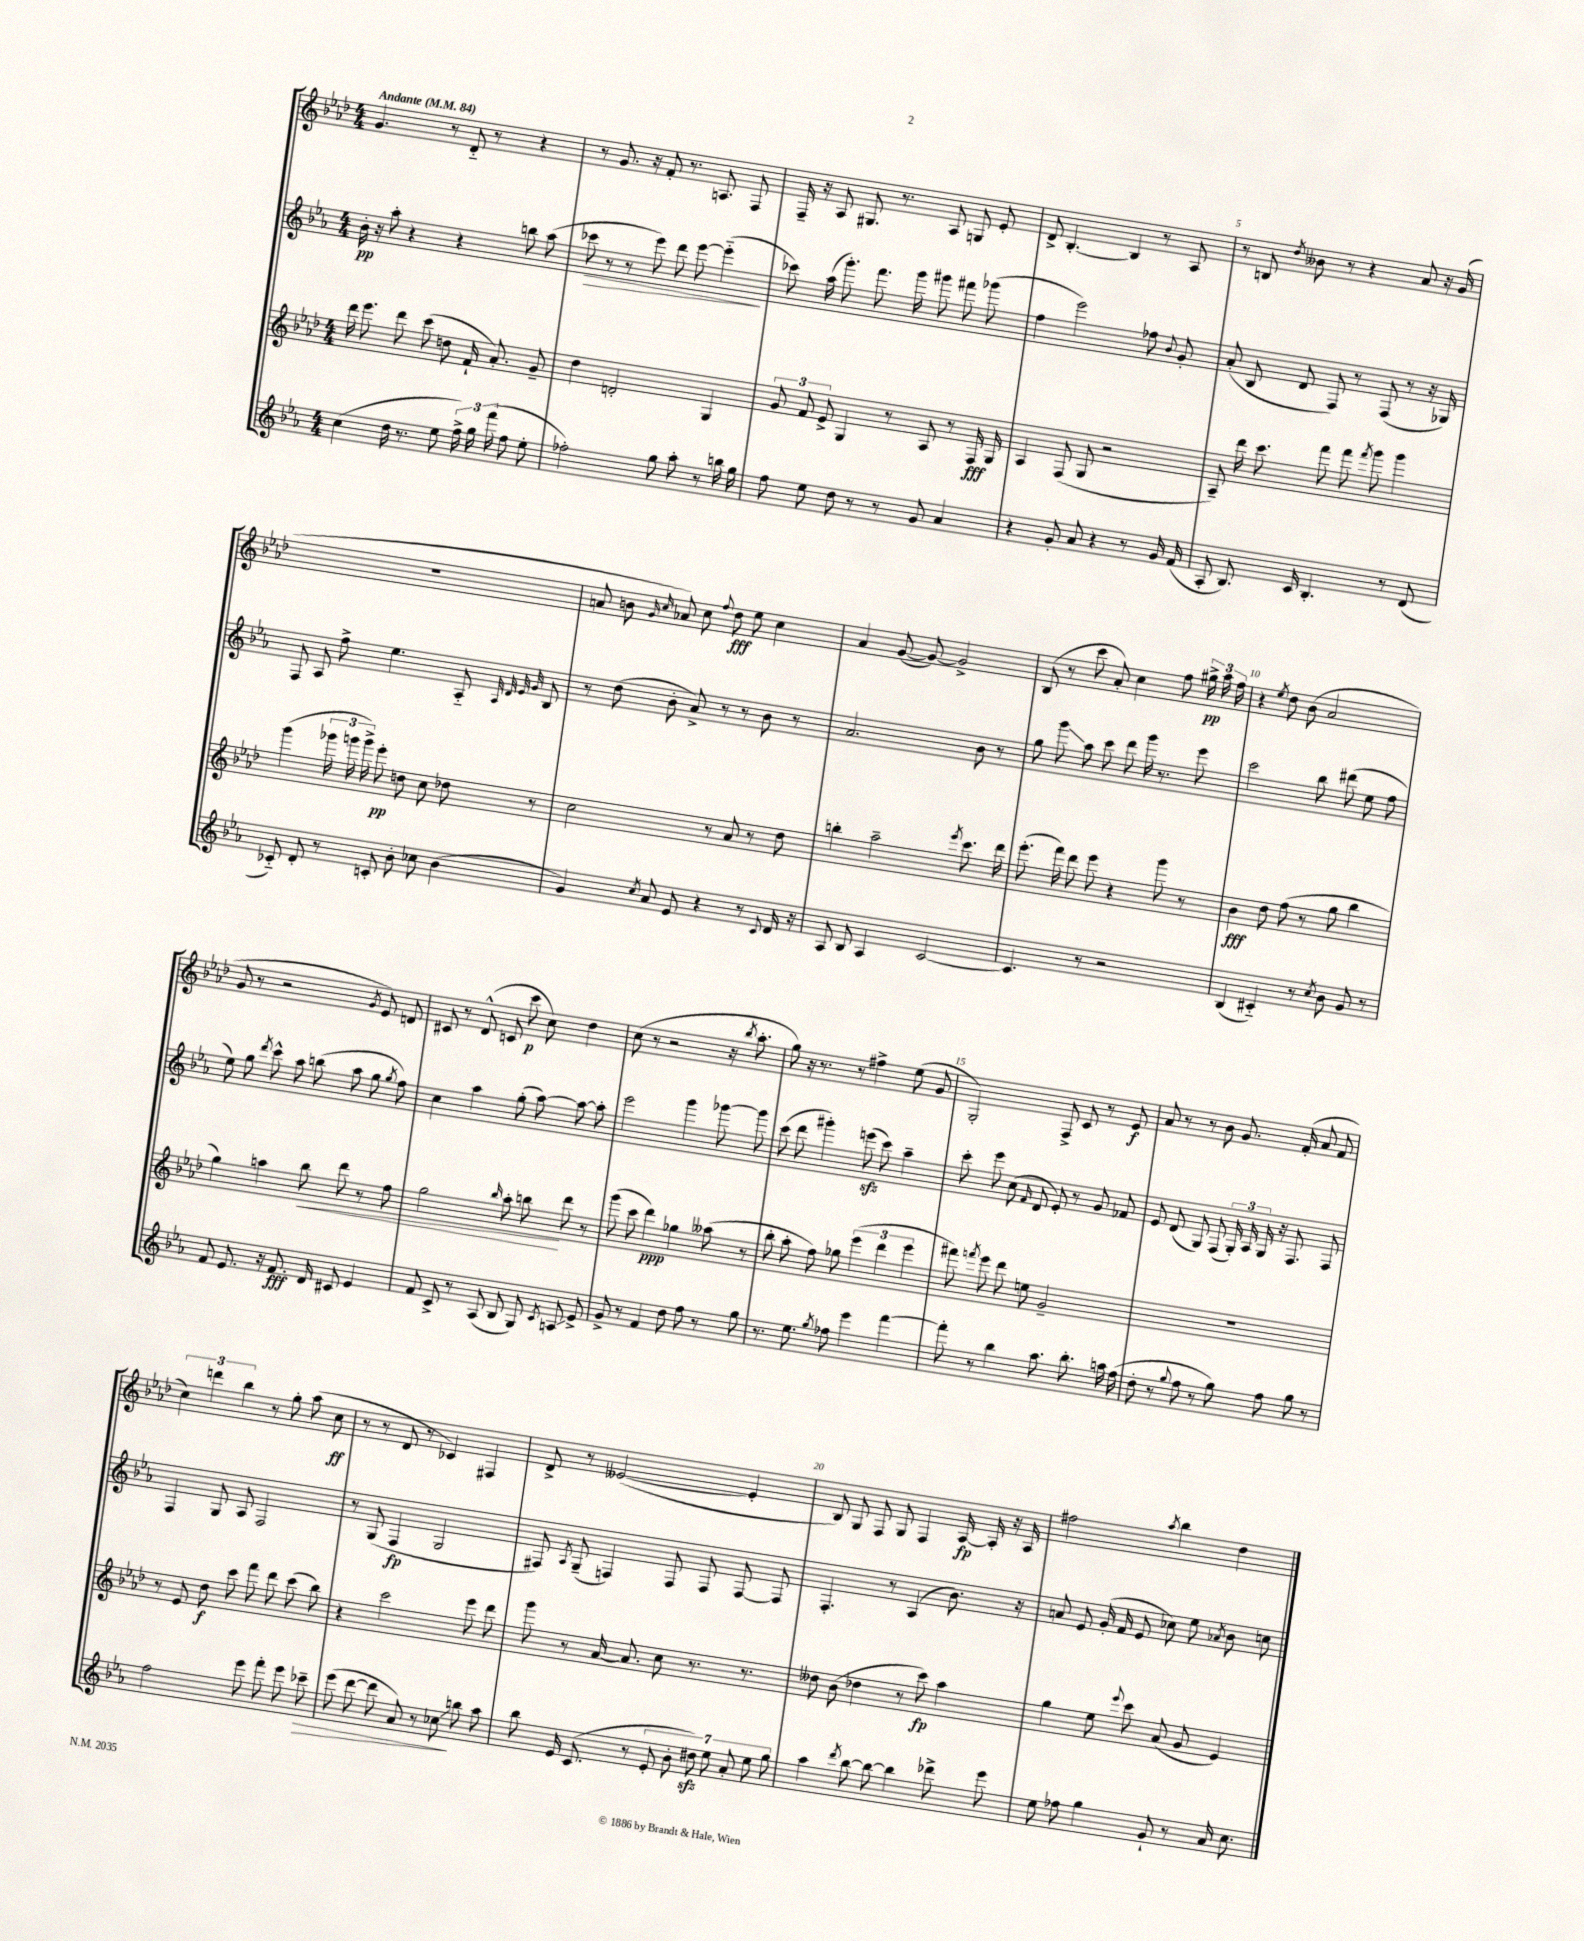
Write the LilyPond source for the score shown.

<<
\new StaffGroup <<
\new Staff = "s0" {
    \clef treble \key aes \major \numericTimeSignature \time 4/4 \tempo "Andante" 4 = 84
    \autoBeamOff g'4. r8 des'8-_ r8 r4 |
    r8 g'8. r16 f'8-. r8. a8. f8 |
    f16-- r16 aes8 gis8. r8. aes8 g8 ees'8-. |
    des'8-> bes4.~-. bes4 r8 aes8 |
    r8 b8 \acciaccatura { des''8 } beses'8 r8 r4 aes'8 r16 g'16( |
    R1 |
    a'8 b'8 \grace { g'16 c''16 } aes'8) c''8 \appoggiatura { f''8 } des''8\fff ees''8 c''4 |
    aes'4 g'8~( g'8~) g'2-> |
    bes8( r8 c'''8 aes'8-.) c''4 f''8 \tuplet 3/2 { gis''16->\pp aes''16 f''16 } |
    r4 \acciaccatura { ees''8 } des''8 bes'8( aes'2 |
    g'8 r8 r2 \acciaccatura { g'8 } ees'8) d'8 |
    cis'8 r8 des'8-^( c'8 c'''8\p c''8) des''4 |
    c''8( r8 r2 r16 \acciaccatura { bes''8 } aes''8.-. |
    g''8) r16 r8. r8 fis''4-> ees''8( g'8 |
    g2-.) f8-> c'8 r8 ees'8\f |
    aes'8 r8 r8 bes'8 g'8. f'16-.( aes'8 f'8 |
    \tuplet 3/2 { c''4) d'''4 bes''4 } r8 g''8-. aes''8( c''8\ff |
    r8 r8 des'8 r8 ces'4) fis4 |
    des'8-> r8 eeses'2~( eeses'4-. |
    bes8) g8 f8 g8 f4 aes16~\fp aes16-. r16 aes16 |
    fis''2 \acciaccatura { aes''8 } bes''4 des''4 \bar "|." |
}
\new Staff = "s1" {
    \clef treble \key ees \major \numericTimeSignature \time 4/4
    \autoBeamOff bes'16-.\pp r16 aes''8-. r4 r4 b''8 aes''8( |
    ces'''8\> r8 r8 ees'''8) d'''8 ees'''8~ ees'''4-_\!( |
    ces'''8) aes''16( g'''8.-.) f'''8. g'''16 gis'''8 fis'''8 ges'''8( |
    f''4 ees'''2) fes''8 \appoggiatura { bes'8 } g'8-. |
    aes'8-.( bes8 d'8 f8) r8 f8( r8 r16 ges16) |
    f8 aes8 f''8-> ees''4. aes8-_ \grace { aes32 d'32 ees'32 g'32 } bes8 |
    r8 d''8( bes'8-. aes'8->) r8 r8 bes'8 r8 |
    aes'2. bes'8 r8 |
    g''8 g'''8\glissando aes''8 c'''8 d'''8 g'''16 r8. ees'''8 |
    c'''2 bes''8 dis'''8( ees''8 f''8 |
    ees''8) g''8 \acciaccatura { d'''8 } c'''8-^ aes''8 b''8( aes''8 g''8 \acciaccatura { g''8 } f''8) |
    c''4 aes''4 g''8-.( aes''8~) aes''8~ aes''8-. |
    ees'''2 g'''4 ges'''8~ ges'''8 |
    c'''8( d'''8 gis'''4-.) e'''8\sfz( c'''8) aes''4-- |
    c'''8-. ees'''8 c''8( \grace { f'16 } d'8 ees'8-.) r8 g'8 fes'8 |
    ees'8 d'8( g8) f8( \tuplet 3/2 { g16-.) aes16 g16 } r16 f8. f8 |
    f4 g8 aes8 f2 |
    r8 g8( f4\fp g2 |
    fis8) \acciaccatura { aes8 } g8--( f4) f8 f8 f8~ f8 |
    f4.-. r8 aes4( bes'8.) r16 |
    a'8 ees'8 g'16-.( f'16 ees'8 ces''8) ees''8 \acciaccatura { aes'8 } bes'8 c''8 \bar "|." |
}
\new Staff = "s2" {
    \clef treble \key aes \major \numericTimeSignature \time 4/4
    \autoBeamOff des'''16 ees'''8. des'''8 c'''8( d''8 f'16-! aes'8.-.) g'8-- |
    des''4 d'2-. g4 |
    \tuplet 3/2 { g'8 f'8 ees'8-> } g4 r8 aes8 r8 f16\fff g16 |
    aes4 f8( g8 r2 |
    aes8--) des'''16 c'''8. f'''8 f'''8 \acciaccatura { f'''8 } g'''8 g'''4 |
    g'''4( \tuplet 3/2 { ges'''16 g'''16 g'''16->) } ees'''8-.\pp d''8 c''8 des''8 r8 |
    c''2 r8 aes'8 r8 des''8 |
    b''4-. aes''2-- \acciaccatura { ees'''8 } c'''8. des'''16 |
    ees'''8.-.( f'''16) des'''8 ees'''8 r4 g'''8 r8 |
    bes'4\fff des''8 f''8( r8 g''8 bes''4 |
    g''4) a''4 bes''8\< des'''8 r8 f''8 |
    g''2 \grace { bes''16 } aes''8-. b''8\! des'''8 r8 |
    g'''8( c'''8 des'''4\ppp) ges''4 aeses''8( r8 |
    bes''8-. aes''8-. f''8) ges''8 \tuplet 3/2 { ees'''4( des'''4 ees'''4 } |
    fis'''8) \acciaccatura { f'''8 } ees'''8 des'''8 e''8 g'2-- |
    R1 |
    r8 ees'8 des''8\f c'''8 f'''8 des'''8 c'''8( bes''8) |
    r4 c'''2 ees'''8 des'''8 |
    g'''8 r8 aes'16~ aes'8. c''8 r8. r8. |
    deses''8 bes'8( des''4 r8 c'''8\fp) aes''4 |
    g''4 ees''8 \appoggiatura { ees'''8 } c'''8 aes'8( g'8 ees'4) \bar "|." |
}
\new Staff = "s3" {
    \clef treble \key ees \major \numericTimeSignature \time 4/4
    \autoBeamOff c''4( d''16 r8. ees''8 \tuplet 3/2 { f''16->) g''16 f'''16( } f''8 ees''8-. |
    fes''2-.) g''8 aes''8-. r8 b''16 g''16 |
    f''8 ees''8 d''8 r8 r8 g'8 aes'4 |
    r4 g'8-. aes'8 r4 r8 g'16 f'16( |
    aes8-. bes8.) c'16 bes4.-. r8 d'8( |
    ces'8-_) d'8-. r8 c'8-. bes'8-. ces''8 bes'4( |
    g'4) \acciaccatura { c''8 } aes'8 ees'8 r4 r8 \appoggiatura { c'8 } d'16 r16 |
    aes8 bes8 aes4 c'2~ |
    c'4. r8 r2 |
    bes4( cis'4-_) r8 \acciaccatura { c''8 } bes'8 g'8 r8 |
    f'8 ees'8. r16 f'8.\fff d'16 cis'8 ees'4 |
    f'8 c'8-> r8 aes8( bes8 g8) \acciaccatura { c'8 } a8\glissando ees'8-> |
    g'8-> r8 f'4 d''8 f''8 r8 g''8 |
    r8. ees''8. \acciaccatura { g''8 } fes''8 ees'''4 f'''4~ |
    f'''8-. r8 bes''4 aes''8. bes''8.-. a''16 f''16( |
    d''8-. r8 \appoggiatura { g''8 } f''8 r8 g''8) f''8 g''8 r8 |
    f''2 ees'''8 f'''8-. ees'''8 ces'''8--\> |
    ees'''8( d'''8~ d'''8 aes'8) r8 ces''8\glissando\! b''8 aes''8 |
    bes''8 ees'16 c'8.( r8 \tuplet 7/4 { ees'8-. bes'8-. dis''8\sfz) ees''8 aes'8-. ees''8 g''8 } |
    aes''4 \acciaccatura { d'''8 } bes''8~ bes''8~ bes''4 des'''8-> ees'''8 |
    ees''8 fes''8 g''4 g'8-! r8 aes'16 c''8. \bar "|." |
}
>>
>>
\layout { \context { \Score \override BarNumber.break-visibility = ##(#f #t #t) barNumberVisibility = #(every-nth-bar-number-visible 5) } }
